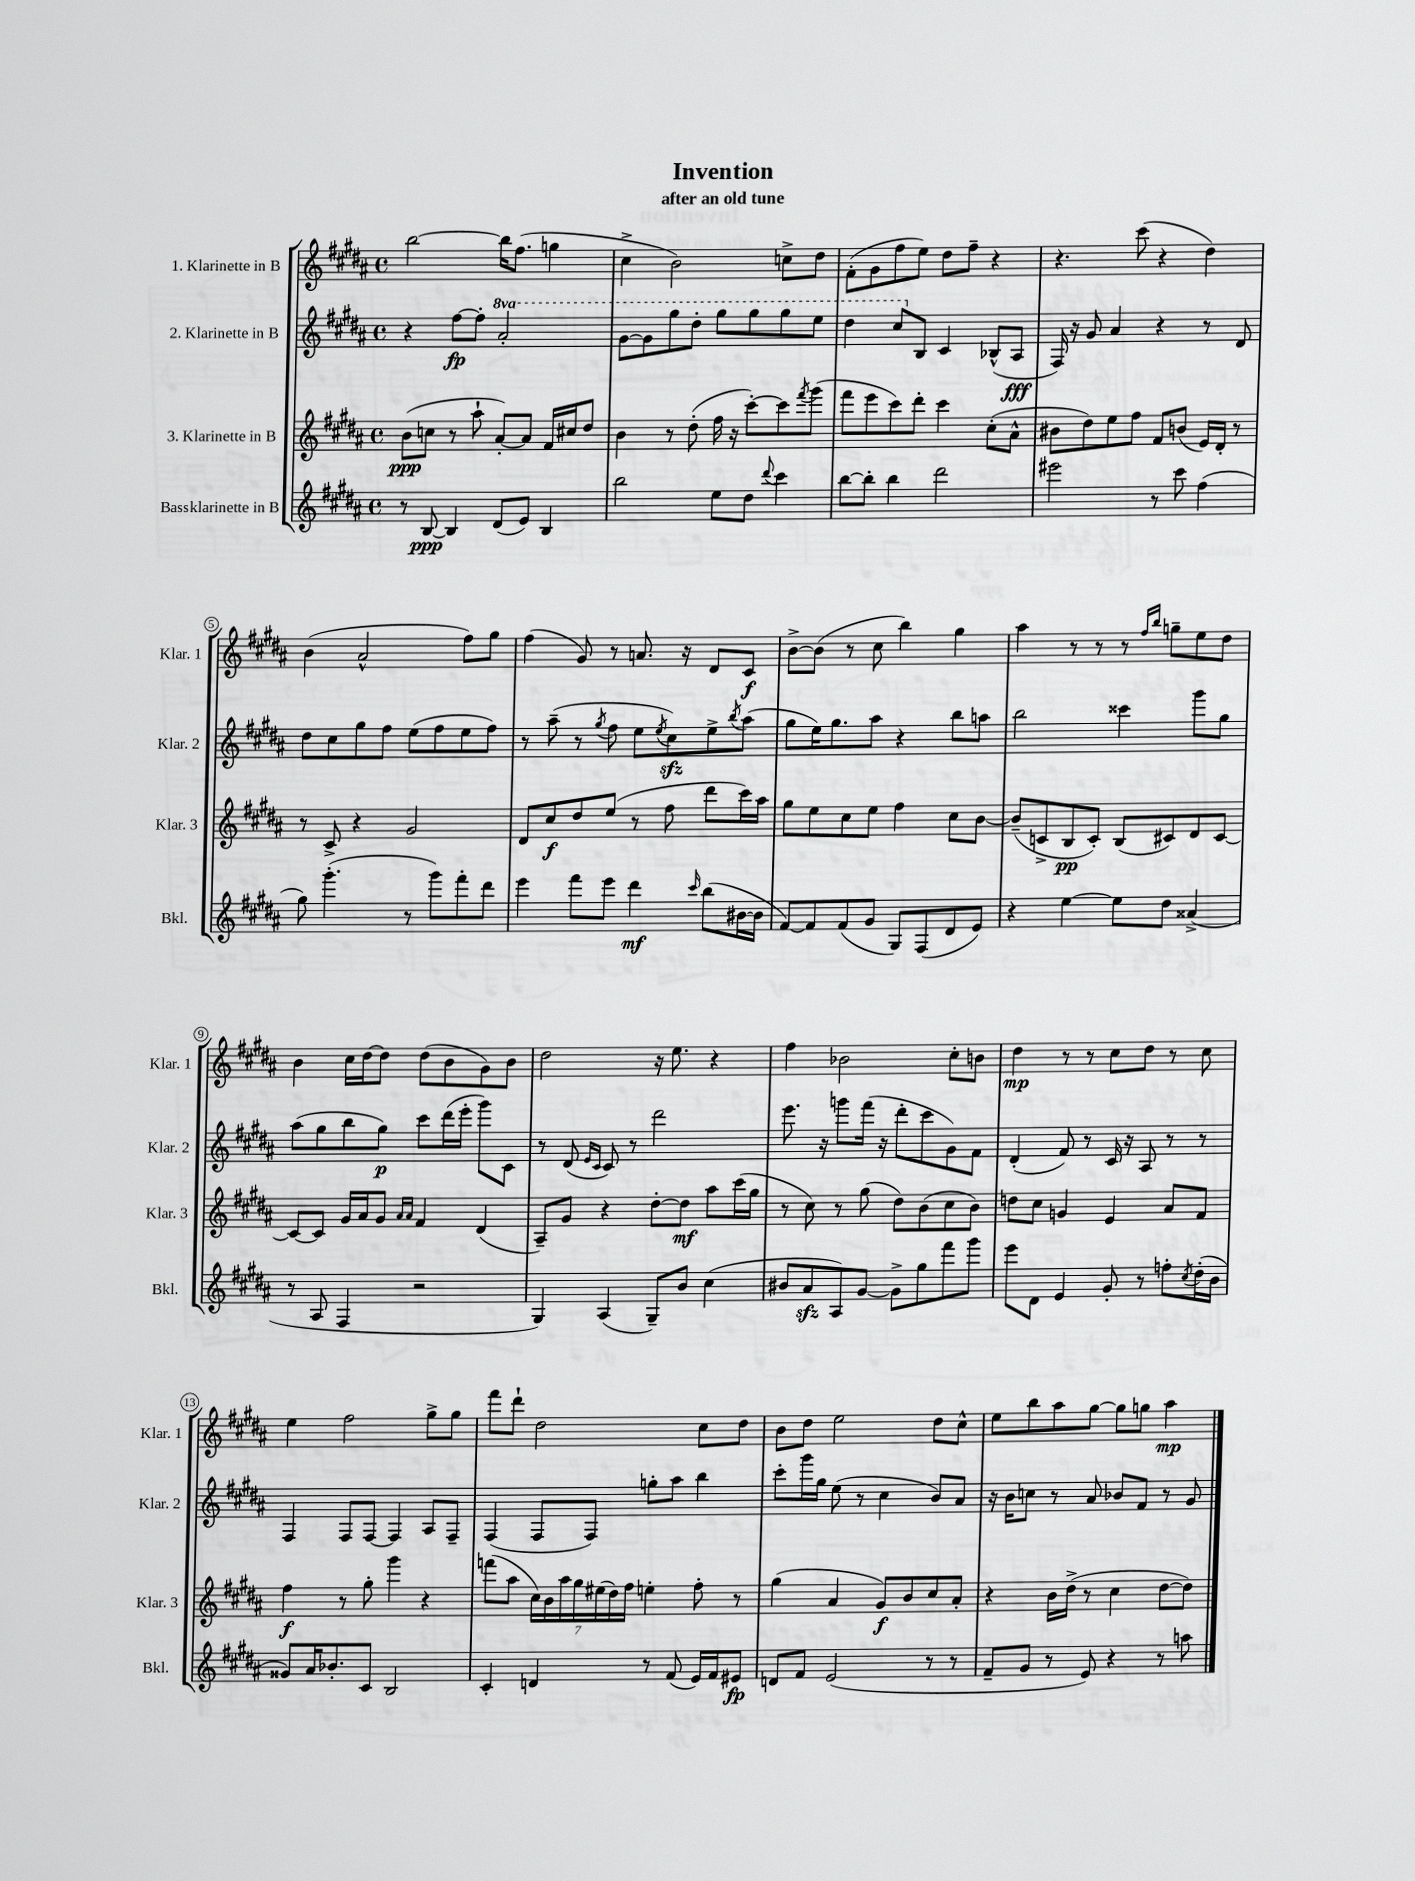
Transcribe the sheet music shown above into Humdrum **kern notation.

**kern	**kern	**kern	**kern
*staff4	*staff3	*staff2	*staff1
*clefG2	*clefG2	*clefG2	*clefG2
*k[f#c#g#d#a#]	*k[f#c#g#d#a#]	*k[f#c#g#d#a#]	*k[f#c#g#d#a#]
*M4/4	*M4/4	*M4/4	*M4/4
*met(c)	*met(c)	*met(c)	*met(c)
8r	(8b	4r	[2bb
[8B	8cc	.	.
4B]	8r	[8ff#	.
.	8aa#`	8ff#']	.
(8d#	[8a#')	2aa#'	16bb]
.	.	.	(8.ff#
8e)	8a#]	.	.
4B	16f#	.	4gg
.	16cc#	.	.
.	8dd#	.	.
=	=	=	=
2bb	4b	[8gg#	4cc#^
.	.	8gg#]	.
.	8r	8ggg#	2b)
.	(8dd#'	8ddd#'	.
8ee	16ff#	8ggg#	.
.	16r	.	.
8dd#	[8ccc#')	8ggg#	.
8qqddd#	.	.	.
4ccc#	8ccc#]	8ggg#	8cc^
.	8qfff#	.	.
.	(8ggg#	8eee	8dd#
=	=	=	=
[8bb	8fff#	4ddd#	(8f#'
8bb']	8eee	.	8g#
4bb	8ccc#)	8ccc#	8ff#
.	8ddd#'	8B	8ee)
2ddd#	4ccc#	4c#	8dd#
.	.	.	8ff#~
.	(8cc#'	(8B-^^	4r
.	8a#^^	8A#	.
=	=	=	=
2eee#	8b#	16F#)	4.r
.	.	16r	.
.	8dd#)	8g#	.
.	8ee	4a#	.
.	8ff#	.	(8ccc#
8r	8f#	4r	4r
8ccc#	(8b	.	.
(4ff#	16e)	8r	4dd#)
.	16d#'	.	.
.	8r	8d#	.
=	=	=	=
8gg#)	8r	8dd#	(4b
(4.ggg#'	8c#^	8cc#	.
.	4r	8gg#	2a#^^
.	.	8ff#	.
8r	2g#	(8ee	.
8ggg#)	.	8ff#	.
8fff#'	.	8ee	8ff#)
8ddd#	.	8ff#)	8gg#
=	=	=	=
4eee	8d#	8r	(4ff#
.	8cc#	(8aa#~	.
8fff#	8dd#	8r	8g#)
.	.	8qgg#	.
8eee	(8ee	8ff#	8r
4ddd#	8r	8ee	8.a
.	.	8qee	.
.	8ff#	8cc#)	.
.	.	.	16r
16qqccc#	.	.	.
(8bb	8ddd#	8ee^	8d#
.	.	8qbb	.
[16b#	16ccc#)	(8aa#	8c#
16b#]	16aa#	.	.
=	=	=	=
[8f#)	8gg#	8gg#	[8b^
8f#]	8ee	16ee)	(8b]
.	.	8.gg#	.
(8f#	8cc#	.	8r
8g#	8ee	8aa#	8cc#
8G#)	4ff#	4r	4bb)
(8F#	.	.	.
8d#	8cc#	8bb	4gg#
8e)	[8b	8aa	.
=	=	=	=
4r	(8b~]	2bb	4aa#
.	8c^	.	.
[4ee	8B	.	8r
.	8c')	.	8r
8ee]	(8B	4ccc##	8r
.	.	.	16qqff#
.	.	.	16qqbb
8dd#	8c#)	.	8gg~
(4a##^	8d#	8ggg#	8ee
.	[8c#	8gg#	8dd#
=	=	=	=
8r	8c#_	(8aa#	4b
8A#	8c#]	8gg#	.
4F#	16g#	8bb	16cc#
.	16a#	.	[16dd#
.	8g#	8gg#)	8dd#]
.	16qqa#	.	.
.	16qqa#	.	.
2r	4f#	8ccc#	(8dd#
.	.	(16ddd#	8b
.	.	16eee'	.
.	(4d#	8ggg#)	8g#)
.	.	8c#	8b
=	=	=	=
4G#)	8A#~)	8r	2dd#
.	8g#	(8d#	.
.	.	16qqe	.
.	.	16qqc#	.
(4A#	4r	8c#)	.
.	.	8r	.
8G#~)	[8dd#'	2ddd#	16r
.	.	.	8.ee
8b	8dd#]	.	.
(4cc#	8aa#	.	4r
.	(16ccc#	.	.
.	16gg#	.	.
=	=	=	=
8b#	8r	8.eee	4ff#
8a#	8cc#)	.	.
.	.	16r	.
8A#)	8r	8ggg	2b-
[8g#	(8gg#	(16fff#	.
.	.	16r	.
8g#^]	8dd#)	8ddd#'	.
8gg#	(8b	8ccc#	.
8fff#	8cc#	8g#)	8cc#'
8ggg#	8b)	8f#	8b
=	=	=	=
8eee	8dd	(4d#'	4dd#
8d#	8cc#	.	.
4e	4g	8f#)	8r
.	.	8r	8r
8g#'	4e	16c#	8cc#
.	.	16r	.
8r	.	8A#	8dd#
8ff'	8a#	8r	8r
8qcc#	.	.	.
(16dd#'	8f#	8r	8cc#
16b	.	.	.
=	=	=	=
8g##)	4ff#	4F#	4ee
16a#	.	.	.
8.b-'	.	.	.
.	8r	8F#	2ff#
8c#	8gg#'	[8F#	.
2B	4ggg#	4F#]	.
.	4r	8A#	8gg#^
.	.	8F#~	8gg#
=	=	=	=
4c#'	(8fff	(4F#	8fff#
.	8aa#	.	8ddd#`
4d	28cc#)	8F#	2dd#
.	28b	.	.
.	28aa#	.	.
.	28gg#	.	.
.	.	8F#)	.
.	(28ee#	.	.
.	28dd#)	.	.
.	28ff#	.	.
8r	4ee'	8gg'	.
(8f#	.	8aa#	.
16e)	8ff#'	4bb	8cc#
16f#	.	.	.
8e#	8r	.	8dd#
=	=	=	=
8d	(4gg#	8ccc#'	8b
8f#	.	16ggg#	8dd#
.	.	16gg#	.
(2e	4a#	(8ee	2ee
.	.	8r	.
.	8g#)	4cc#	.
.	8b	.	.
8r	8cc#	8b)	8dd#
8r	8a#'	8a#	8cc#^^
=	=	=	=
8f#~	4r	16r	8ee
.	.	16b	.
8g#	.	8cc	8bb
8r	16b	8r	8aa#
.	(16dd#^	.	.
8e)	8r	8a#	[8gg#
4r	4cc#	8b-	8gg#]
.	.	8f#	8gg
8r	[8dd#	8r	4aa#
8aa	8dd#])	8g#	.
==	==	==	==
*-	*-	*-	*-
